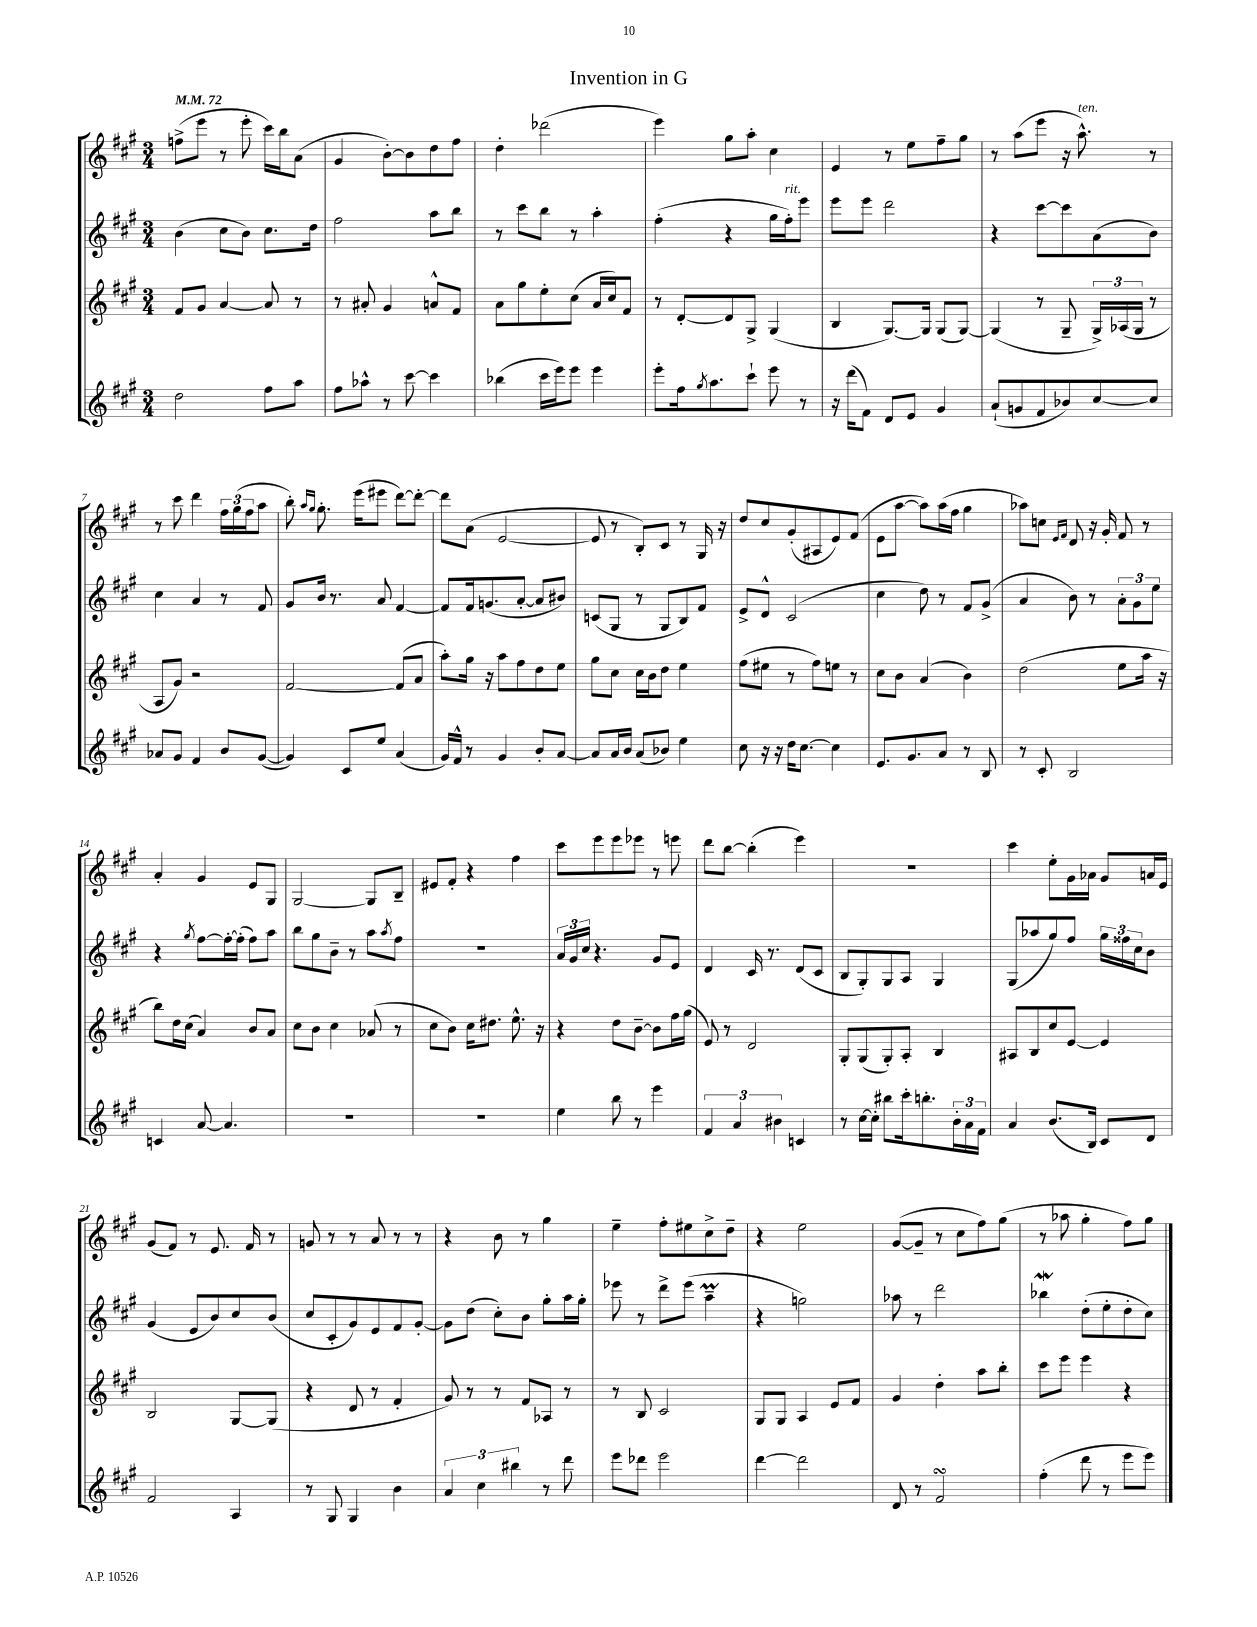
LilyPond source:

\header { title = "Invention in G" }
<<
\new StaffGroup <<
\new Staff = "s0" {
    \clef treble \key a \major \numericTimeSignature \time 3/4 \tempo 4 = 72
    f''8->( e'''8 r8 e'''8-. cis'''16) b''16 a'8( |
    gis'4 b'8~-.) b'8 d''8 fis''8 |
    d''4-. des'''2( |
    e'''4) gis''8 a''8-. cis''4 |
    e'4 r8 e''8 fis''8-- gis''8 |
    r8 a''8( e'''8 r16 a''8.-^^\markup { \italic "ten." }) r8 |
    r8 cis'''8 d'''4 \tuplet 3/2 { fis''16 gis''16( fis''16 } a''8 |
    b''8-.) \grace { a''16 gis''16 } gis''8.-. e'''16( eis'''8 d'''8~) d'''8~-. |
    d'''8 a'8( e'2~ |
    e'8 r8 b8-.) cis'8 r8 gis16 r16 |
    d''8 cis''8 gis'8-.( ais8 e'8) fis'8( |
    e'8 a''8~ a''8) a''16( fis''16 gis''4 |
    aes''8) c''8 \grace { e'16 fis'16 } d'8 r16 gis'16-. fis'8 r8 |
    a'4-. gis'4 e'8 gis8 |
    gis2~ gis8 b8-- |
    eis'8 fis'8-. r4 fis''4 |
    cis'''8 e'''8 e'''8 ees'''8 r8 e'''8 |
    d'''8 b''8~ b''4-.( e'''4) |
    R2. |
    cis'''4 e''8-. gis'16 aes'16 gis'8 a'16 e'16 |
    gis'8( fis'8) r8 e'8. fis'16 r8 |
    g'8 r8 r8 a'8 r8 r8 |
    r4 b'8 r8 gis''4 |
    e''4-- fis''8-. eis''8 cis''8-> d''8-- |
    r4 e''2 |
    gis'8~( gis'8-- r8 cis''8 fis''8) gis''8( |
    r8 aes''8 gis''4-. fis''8) gis''8 \bar "|." |
}
\new Staff = "s1" {
    \clef treble \key a \major \numericTimeSignature \time 3/4
    b'4( cis''8 b'8) cis''8. d''16 |
    fis''2 a''8 b''8 |
    r8 cis'''8 b''8 r8 a''4-. |
    fis''4-.( r4 gis''16 fis''16-.^\markup { \italic "rit." }) e'''8 |
    e'''8 e'''8 d'''2 |
    r4 cis'''8~ cis'''8 a'8( b'8) |
    cis''4 a'4 r8 fis'8 |
    gis'8 b'16 r8. a'8 fis'4~ |
    fis'8 fis'16 g'8.( a'8~-. a'8 bis'8) |
    c'8( gis8 r8 gis8 b8) fis'8 |
    e'8-> d'8-^ cis'2( |
    cis''4 d''8) r8 fis'8 gis'8->( |
    a'4 b'8) r8 \tuplet 3/2 { a'8-. gis'8 e''8 } |
    r4 \acciaccatura { gis''8 } fis''8~ fis''16~-. fis''16-.( fis''8) a''8 |
    b''8 gis''8 b'8-- r8 a''8 \acciaccatura { a''8 } fis''8 |
    R2. |
    \tuplet 3/2 { a'16 gis'16 cis''16 } r4. gis'8 e'8 |
    d'4 cis'16 r8. d'8( cis'8 |
    b8 gis8-.) gis8 a8 gis4 |
    gis8( aes''8 gis''8) fis''8 \tuplet 3/2 { gis''16 fisis''16 cis''16 } b'8 |
    gis'4( e'8 b'8) cis''8 b'8( |
    cis''8 cis'8-. gis'8) e'8 fis'8 gis'8~-. |
    gis'8 d''8( cis''8-.) b'8 gis''8-. a''16 gis''16-. |
    ees'''8 r8 d'''8-> ees'''8( a''4--\prall |
    r4 g''2) |
    aes''8 r8 d'''2 |
    bes''4\mordent d''8-.( e''8-. d''8-. cis''8) \bar "|." |
}
\new Staff = "s2" {
    \clef treble \key a \major \numericTimeSignature \time 3/4
    fis'8 gis'8 a'4~ a'8 r8 |
    r8 ais'8-. gis'4 a'8-^ fis'8 |
    a'8 gis''8 e''8-. cis''8( a'16 cis''16) fis'8 |
    r8 d'8~-. d'8 gis8-> gis4( |
    b4 gis8.~) gis16 gis8( gis8~) |
    gis4( r8 gis8-- \tuplet 3/2 { gis16->) aes16( gis16 } r8 |
    a8 gis'8) r2 |
    fis'2~ fis'8( a'8 |
    a''8-.) gis''16 r16 a''8 fis''8 d''8 e''8 |
    gis''8 cis''8 cis''16 b'16 d''8 e''4 |
    fis''8( eis''8 r8 fis''8) e''8 r8 |
    cis''8 b'8 a'4( b'4) |
    d''2( e''8 a''16 r16 |
    b''8) d''16 cis''16( a'4) b'8 a'8 |
    cis''8 b'8 cis''4 aes'8( r8 |
    cis''8 b'8) cis''16 dis''8. e''8.-^ r16 |
    r4 d''8 b'8~-- b'8 fis''16 gis''16( |
    e'8) r8 d'2 |
    gis8-. gis8( gis8-.) a8-. b4 |
    ais8 b8 cis''8 e'8~ e'4 |
    b2 gis8~ gis8( |
    r4 d'8 r8 fis'4-. |
    gis'8) r8 r8 fis'8 aes8 r8 |
    r8 b8 cis'2 |
    gis8 gis8 a4 e'8 fis'8 |
    gis'4 d''4-. a''8 b''8-. |
    cis'''8 e'''8 e'''4 r4 \bar "|." |
}
\new Staff = "s3" {
    \clef treble \key a \major \numericTimeSignature \time 3/4
    d''2 fis''8 a''8 |
    fis''8 aes''8-^ r8 cis'''8~ cis'''4 |
    bes''4( cis'''16 e'''16) e'''8 e'''4 |
    e'''8-. fis''16 \acciaccatura { gis''8 } a''8. cis'''8-! e'''8 r8 |
    r16 d'''16( fis'8) d'8 e'8 gis'4 |
    a'8-!( g'8 fis'8 bes'8) cis''8~ cis''8 |
    aes'8 gis'8 fis'4 b'8 gis'8~( |
    gis'4) cis'8 e''8 a'4( |
    gis'16) fis'16-^ r8 gis'4 b'8-. a'8~ |
    a'8 a'16 b'16 a'8( bes'8) e''4 |
    cis''8 r16 r16 d''16 cis''8.~ cis''4 |
    e'8. gis'8. a'8 r8 b8 |
    r8 cis'8-. b2 |
    c'4 a'8~ a'4. |
    R2. |
    R2. |
    e''4 b''8 r8 e'''4 |
    \tuplet 3/2 { fis'4 a'4 bis'4 } c'4 |
    r8 cis''16~ cis''16-. bis''8 cis'''16-. b''8.-. \tuplet 3/2 { b'16-. a'16 fis'16 } |
    a'4 b'8.( b16) cis'8 d'8 |
    fis'2 a4 |
    r8 gis8 gis4 b'4 |
    \tuplet 3/2 { a'4 cis''4 bis''4 } r8 d'''8 |
    e'''8 des'''8 e'''2 |
    d'''4~ d'''2 |
    d'8 r8 fis'2\turn |
    fis''4-.( d'''8 r8 e'''8 e'''8) \bar "|." |
}
>>
>>
